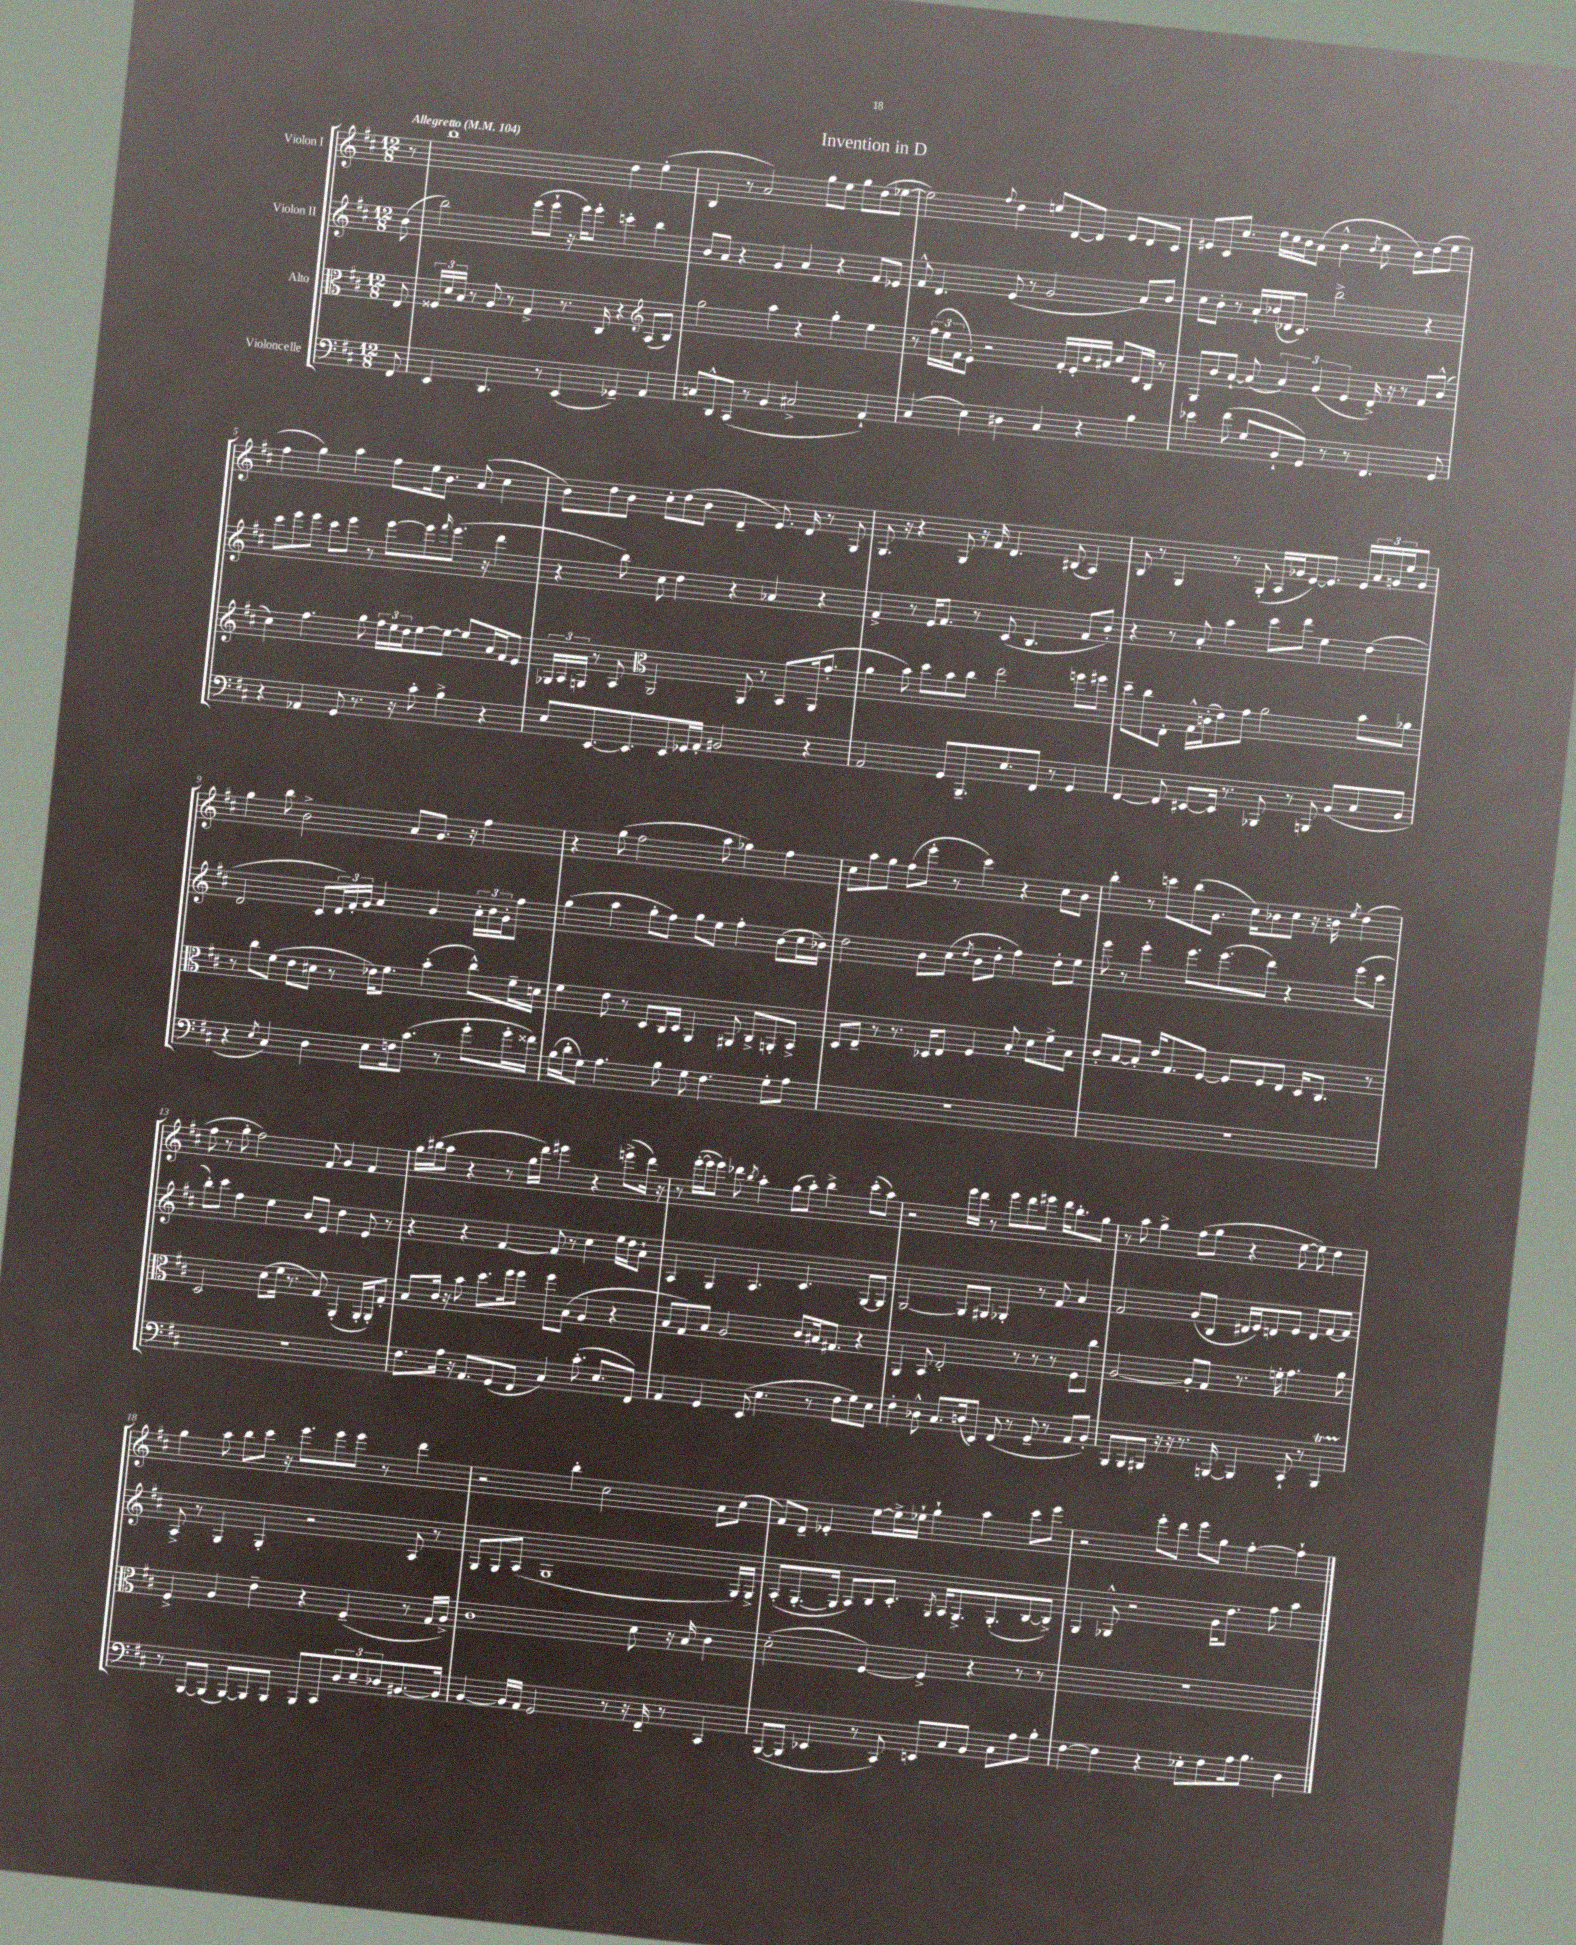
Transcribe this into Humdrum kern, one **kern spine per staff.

**kern	**kern	**kern	**kern
*part4	*part3	*part2	*part1
*staff4	*staff3	*staff2	*staff1
*I"Violoncelle	*I"Alto	*I"Violon II	*I"Violon I
*clefF4	*clefC3	*clefG2	*clefG2
*k[f#c#]	*k[f#c#]	*k[f#c#]	*k[f#c#]
*M12/8	*M12/8	*M12/8	*M12/8
*MM104	*MM104	*MM104	*MM104
=	=	=	=
!	!	!	!LO:TX:a:B:t=Allegretto
8FF#/	8E/	(8b\	8r
=1	=1	=1	=1
4EE/	24F##X/LL	2bb\)	1bb
.	24d/	.	.
.	24B/JJ	.	.
.	8r	.	.
4.DD/	8A/	.	.
.	8r	.	.
.	4G^/	(8eee\L	.
8r	.	8eee`\J	.
(4EE/	8.r	16r	.
.	.	16eee\KL)	.
.	.	8eee'\J	.
.	16C#/	.	.
4GG-X~/)	4r	4cccn'\	4dd\
*	*clefG2	*	*
4AA/	(8A/L	4bb\	(4ee'\
.	8B/J)	.	.
=2	=2	=2	=2
8Cn/L	2gg\	8b/L	4B/
8DD^^/	.	8a/J	.
(8CC#/J	.	4r	8r
8r	.	.	2a/)
4BB/	4aa\	4g/	.
2C#X^/	4r	4a/	.
.	.	.	8gg\L
.	4gg'\	4r	8ee\J
.	.	.	8gg\L
4AA`/)	4ee\	8f#/L	(8dd\
.	.	8e-X/J	[8ee-X\J
=3	=3	=3	=3
(4C#/	8r	8f#^^/	2ee-\])
.	(24ff#\LL	4.d/	.
.	24ee\	.	.
.	24f#\J	.	.
4E\)	8e'\J)	.	.
.	2r	.	.
.	.	.	8qqff#/
4D#X\	.	(8e/	4dd\
.	.	8r	.
4C#/	.	2g/	8een/L
.	16f#'/LL	.	[8d/
.	16e'/	.	.
4r	16b/	.	8d/J]
.	16a#X/JJ	.	.
.	8cc#/L	.	8e/L
4B\	16d/L	8a/L)	8d/
.	16B/JJ	.	.
.	8r	8b/J	8c#/J
=4	=4	=4	=4
4e-X\	8G/L	8cc#\L	8e#X/L
.	8b/	8b'\J	8c#/
(8f#\	[8a`/J	8r	8.cc#/J
8G/L	(8a/]	16a`/LL	.
.	.	(16b-X/	16dd\LL
8BB`/	6a/)	16d-X/J	16cc#\
.	.	8.c#/J)	16b\J
8GG/J)	.	.	(8a\J
.	(6g/	.	.
8r	.	2bb^\	4b^^\
.	6e/	.	.
8r	.	.	.
.	.	.	8qb/
4.FF#/	16d^/)	.	8cc#\
.	16r	.	.
.	8r	.	8b\L)
.	8f#/L	4r	(8dd\
8GG/	(8b^^/J	.	8ee\J
!!LO:LB:g=z
=5	=5	=5	=5
4r	4cc#\)	8ccc#\L	4ff#\
.	.	8eee\	.
4AA-X/	4.ff#\	8eee\J	4gg\)
.	.	8ccc#\L	.
8GG/	.	8eee\J	4aa\
8.r	8gg\	8r	.
.	24ff#\LL	[8eee\L	8ff#\L
.	24ee\	.	.
16r	.	.	.
.	24dd\J	.	.
8c#'\	[8ee\	8eee\]	16ee\k
.	.	.	8.b\J
.	.	16qqfff#/	.
4B^\	8ee\J_	(8.eee\J	.
.	8ee/L]	.	(8a/
.	.	16r	.
4r	16a/L	4ddd\	4cc#\
.	16f#/J	.	.
.	8e/J	.	.
=6	=6	=6	=6
8E/L	24G-X/LL	4r	8b\L)
.	24A/	.	.
.	24Gn/JJ	.	.
[8.EE/	8r	.	8dd\
.	8A/	8bb\)	8b\J
8.EE/]	.	.	.
*	*clefC3	*	*
.	2AA/	8cc#\	8cc#'\L
8EE/	.	4dd\	(8dd\
16GG-X/L	.	.	8b\J
16AA'/JJ	.	.	.
2BB#X/	.	4r	4d~/
.	8AA/	.	.
.	8r	4a-X/	8.e/)
.	8BB/L	.	.
.	.	.	16d/
4r	(16AA/k	4r	8r
.	8.g'/J	.	.
.	.	.	8G/
=7	=7	=7	=7
2AA/	4a\	4f#^/	8.G/
.	.	.	16r
.	8b\)	8r	4r
.	8dd\L	16e/KL	.
.	.	8.f#/J	.
8GG/L	8b\	.	8G/
8.BBB~/	8cc#\J	8r	16r
.	.	.	16f#/
.	2ee\	(8c#/	4.d/
8.E/	.	.	.
.	.	4.B/	.
8FF#/J	.	.	.
8r	.	.	(8B#X/
4GG/	8ffn\L	8f#/L	4A/)
.	8ff#X\J	8b'/J)	.
=8	=8	=8	=8
[4FF#/	8dd~\L	4r	8B/
.	8cc#\	.	8r
8FF#/]	8E'\J	8r	4G/
[8EE#X/L	16G^^\LL	8a'/	.
.	(16cn'\J	.	.
16EE#/Jk]	8e\)	4aa\	8r
8.r	.	.	.
.	8g\J	.	(8G'/
8BBB-X/	2a\	8ccc#\L	16A/LL
.	.	.	16g-X/J
8r	.	8ddd\J	[8e/)
8BBBn/	.	4ee\	8.e/J]
(8BB/L	.	.	.
.	.	.	16e/LL
8C#/	8b\L	(4dd\	24a/
.	.	.	24gn/
.	.	.	24ee/J
8BB/J	8a-X\J	.	8g/J
!!LO:LB:g=z
=9	=9	=9	=9
4r	8r	2d/	4gg\
.	8cc#\L	.	.
8qE/	.	.	.
4C#/)	(8f#\J	.	8bb\
.	8e\L	.	2b^\
4D\	8d#X\J	8c#/L	.
.	8r	24d/L)	.
.	.	24f#'/	.
.	.	24g/JJ	.
8E\L	16e-X\KL)	4a/	.
.	8.f#\J	.	.
16Fn\k	.	.	8a/L
(8.c#\J	.	.	.
.	(4b'\	4g/	8.g/J
8r	.	.	.
.	.	.	16r
8g'\L	8cc#^^\L)	24a'\LL	4ff#\
.	.	24b\	.
.	.	24g'\J	.
16g'\L	16f#~\L	8ff#\J	.
16f##X\JJ)	16dn\JJ	.	.
=10	=10	=10	=10
(16B\LL	4f#\	(4gg\	4r
16d'\J	.	.	.
8G\J)	.	.	.
4.A\	8e\	4aa\	(8gg\
.	8r	.	2ff#\
.	8D/L	8gg'\L	.
8B\	16C#/L	8ff#\J)	.
.	16D/JJ	.	.
8G\	4AA/	8gg\L	.
4.F#\	.	8ee\J	8aa\
.	8AA#X/	4ff#'\	4gg-X\)
.	8C#^/L	.	.
8G'\L	8AAn'/	(8b\L	4ff#\
8A\J	8BB^/J	16cc#\L	.
.	.	16b-X\JJ)	.
=11	=11	=11	=11
1.r	8D/L	2dd\	8cc#\L
.	8E~/J	.	8aa\
.	8r	.	8gg\J
.	8.r	.	(8ff#\L
.	.	8b\L	8eee'\J
.	16D-X/KL	.	.
.	8E/J	(8cc#\J	8r
.	.	8qdd/	.
.	4F#/	8b\L	4ccc#\)
.	.	8dd'\J	.
.	8B'/	4ff#\)	4r
.	8d\L	.	.
.	8f#^\	8dd'\L	8cc#\L
.	8B\J	8ee\J	8b\J
=12	=12	=12	=12
1.r	8c#'/L	8eee\	4bb'\
.	[8B/	8r	.
.	8B'/J]	4eee'\	8r
.	16e/KL	.	8cccn\L
.	8.G/	.	.
.	.	8.eee\L	(8bb\
.	[8F#/J	.	8.g\J
.	.	(8.eee\	.
.	8F#/L]	.	.
.	.	.	16cc#\KL)
.	8F#/	8ddd\J)	8b-X\
.	8E/J	4r	8cc#\J
.	16D/KL	.	16r
.	8.C#/J	.	16bn\
.	.	.	8qee/
.	.	(8eee\L	(4dd\
.	8r	8ccc#\J	.
!!LO:LB:g=z
=13	=13	=13	=13
1.r	2D/	8bb'\L)	8ff#\
.	.	8ccc#\J	8r
.	.	4ff#\	8gg'\
.	.	.	2ff#\)
.	(8d\L	4ee\	.
.	16f#\Jk	.	.
.	8.r	.	.
.	.	8b/L	.
.	8G/)	8e/J	8f#/
.	(4AA'/	4dd\	4g/
.	16AA'/LL	8e/	4f#/
.	16AA'/J)	.	.
.	8G'/J	8r	.
=14	=14	=14	=14
8.F#\L	8B/L	4r	16gg\LL
.	.	.	(16bb#X\J
.	16c#/Jk	.	8aa\J
16A\Jk	16r	.	.
16r	8b\	4r	4r
8.AA/L	.	.	.
.	8.dd\L	.	.
(8GG/	.	[4f#/	8r
.	16ff#\k	.	.
8FF#/J	8ff#\J	.	16gg\LL
.	.	.	16ddd\JJ)
4C#/)	8ff#\L	8f#/]	4eee#X\
.	(8B\J	8r	.
(8.c#'\	4A/	4cc#\	4r
8.E/L	.	.	.
.	4r	16ee\LL	(8eeen^\L
.	.	16dd\J	.
8FF#/J)	.	8a`\J	16ddd\Jk)
.	.	.	16r
=15	=15	=15	=15
4AA/	8B/L	4A/	8r
.	8G/)	.	([16eee'\LL
.	.	.	16eee\J]
4GG/	8B/J	4G/	8eee\J)
.	2A/	.	8ddd-X\
.	.	.	8qbb/
(8EE/	.	4.A/	4aa'\
4.E\	.	.	.
.	.	.	(8gg\L
.	8c#/L	4.c#/	8aa'\J)
8r	16B#X/k	.	4bb^\
.	8.G#X/J	.	.
8F#\L	.	.	.
8G\)	4r	[8G/L	(8ccc#'\L
8E\J	.	8G/J]	8aa\J)
=16	=16	=16	=16
4F#'\	4AA/	[2G/	2r
8D-X^^\	8BB/	.	.
8.C#/L	2E'/	.	.
.	.	8G/L]	16eee\LL
(16Dn/k	.	.	16ddd\JJ
8EE/J)	.	8G#X/J	8r
(8FF#/	.	4G-X'/	8eee\L
8r	8r	.	8ddd\
8GG~/	8r	8r	8eee#X\J
8r	8r	8f#/	16ddd\KL
.	.	.	8.bb'\
8AA/L	8F#\L	4a/	.
8BB'/J)	8cc#\J	.	8gg\J
=17	=17	=17	=17
8BBB/L	[2A/	2f#/	8r
8BBB/	.	.	8aa\
8BBB#X/J	.	.	4gg^\
16r	.	.	.
16r	.	.	.
8.r	8A'/L]	(8g/L	(8ff#\L
.	8G/J	8B/J	8gg\J
[16BBBn/	.	.	.
4BBB/]	8.r	16d#X/LL	4r
.	.	16e/J)	.
.	.	8dn/	.
.	16fn'\	.	.
8CC#`/	4.g\	8e/J	[8ee\
8r	.	8d/L	8ee\])
4BBBT/	.	[8f#/	4dd\
.	8a\	8f#/J]	.
!!LO:LB:g=z
=18	=18	=18	=18
8r	4F#^/	8A^/	4gg\
[8BBB/L	.	8r	.
(8BBB/J]	4A/	4G/	8aa\
[8BBB/L)	.	.	8bb\L
8BBB/]	4e~\	4G'/	8ccc#\J
8BBB/J	.	.	16r
.	.	.	8.eee\L
8BBB/L	4r	2r	.
8CC#/	.	.	8eee\
12D/	(4F#~/	.	8eee\J
12E~/	.	.	.
.	.	.	8r
12D-X/	.	.	.
[8.BB#X/	8r	8A/	4ddd\
.	16G/LL	8r	.
16BB#/Jk]	16A^/JJ)	.	.
=19	=19	=19	=19
[4BB/	1c#	8G/L	2r
.	.	8G/	.
16BB/LL]	.	(8A/J	.
16AA/JJ	.	.	.
2GG/	.	1G	.
.	.	.	4bb'\
.	.	.	2cc#\
8r	.	.	.
16r	8d\	.	.
16FF#~/	.	.	.
8r	16r	.	.
.	16B/	.	.
4CC#/	4c#\	.	8a\L
.	.	16G/LL)	(8cc#\J
.	.	16G^/JJ	.
=20	=20	=20	=20
([8BBB/L	(2d'\	(8A'/L	8f#/L)
8BBB/J]	.	[8.G'/	8d~/J
4EE-X/	.	.	4e-X'/
.	.	16G/Jk]	.
.	.	8A/L)	.
8r	[4F#/)	8B/	[8ee\L
8CC#/)	.	8.c#'/J	16ee^\L]
.	.	.	16ee-X`\JJ
8EEn/L	4F#^/]	.	4gg`\
.	.	8qG/	.
.	.	16A/KL	.
8C#/	.	8.G^/	.
8BB/J	4r	.	4aa\
.	.	(8.G'/	.
8C#\L	.	.	.
8A\	8r	[8B/	8ccc#\L
8B'\J	8r	8B^/J])	8eee\J
=21	=21	=21	=21
[4F#\	1.r	4G/	2r
4F#\]	.	8G-X^^/	.
.	.	2r	.
4r	.	.	8eee'\L
.	.	.	8ddd\J
8E-X'\L	.	.	8eee\L
8F#\	.	16g\KL	8gg\J
.	.	8.dd\J	.
16A\k	.	.	[4ff#'\
8.B\J	.	.	.
.	.	8ff#\	.
4D\	.	4aa\	4ff#`\]
==	==	==	==
*-	*-	*-	*-
